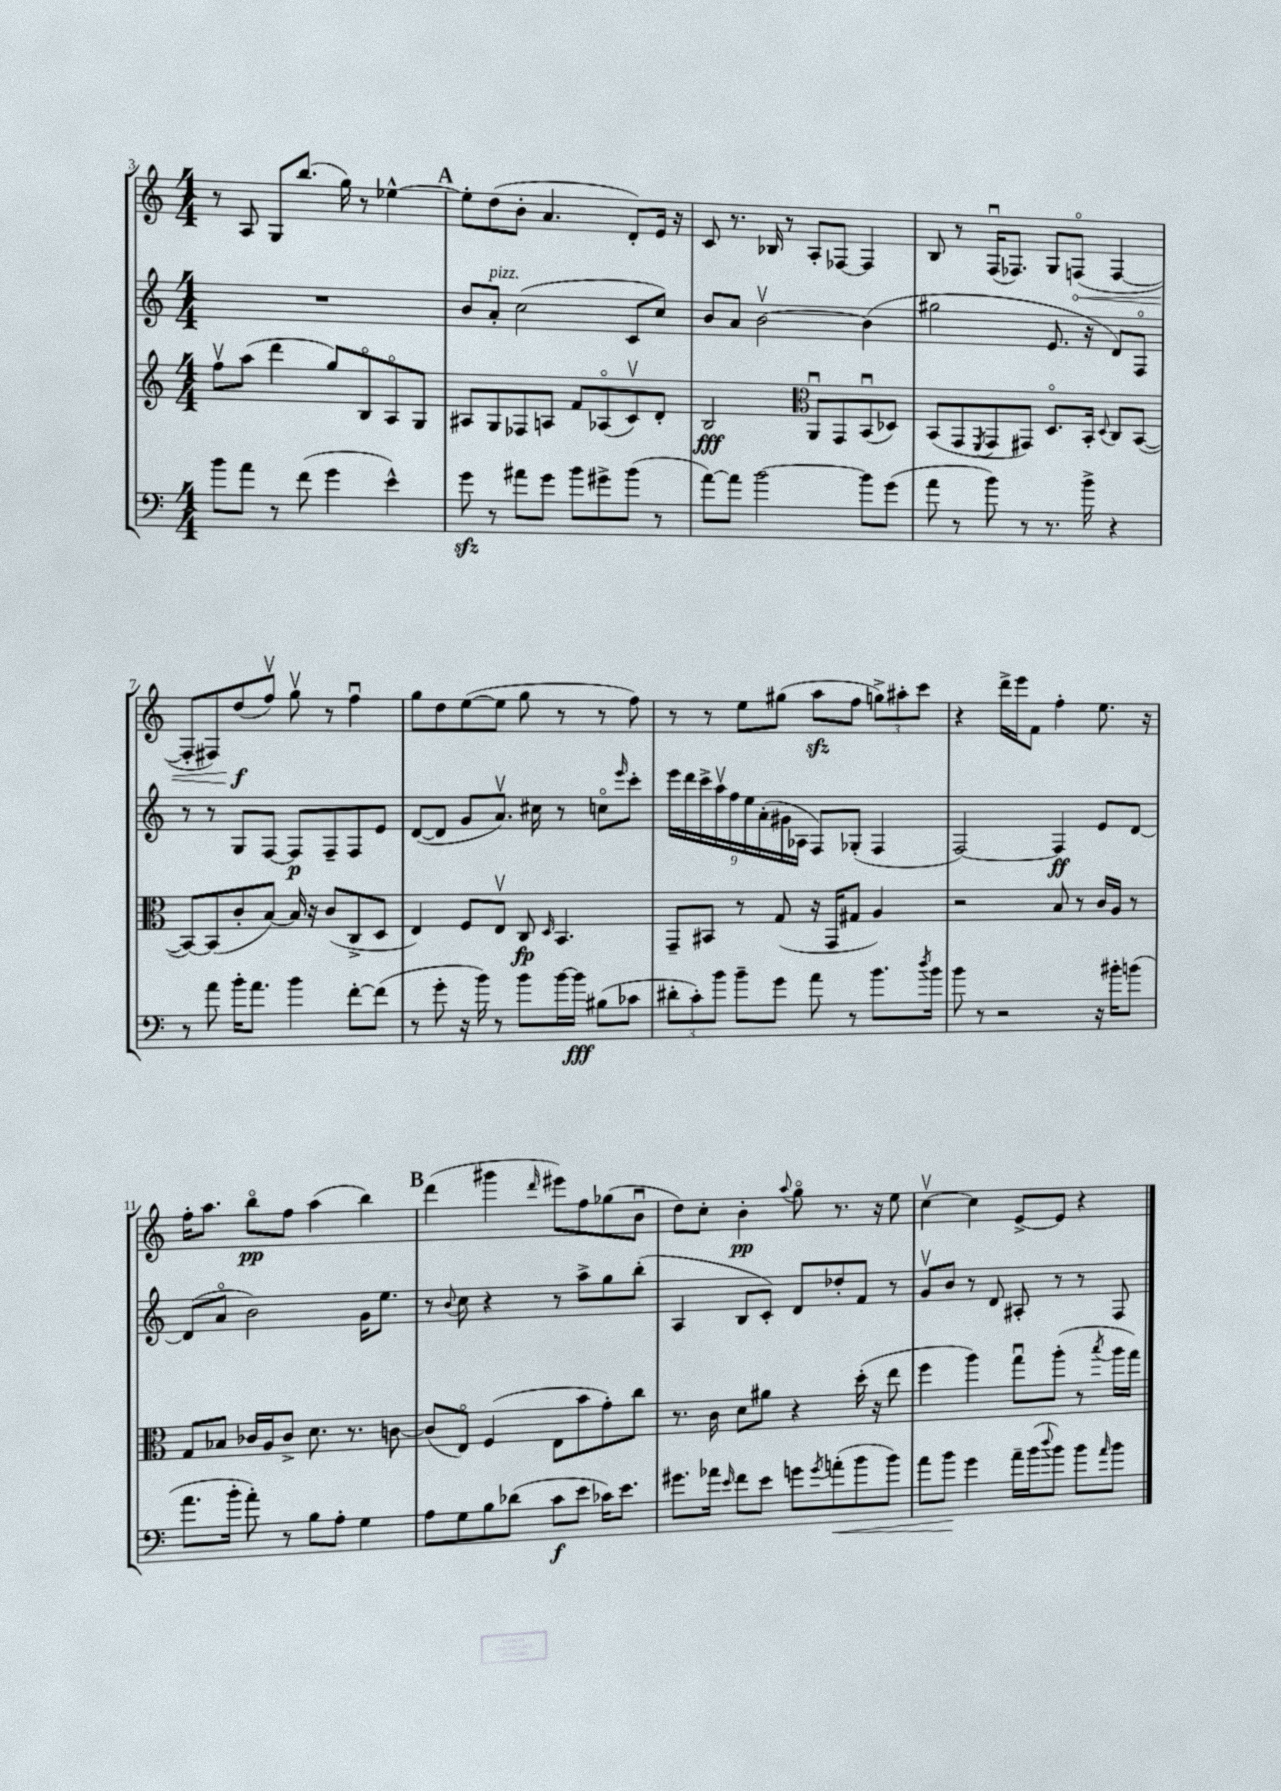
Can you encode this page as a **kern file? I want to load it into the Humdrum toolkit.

**kern	**dynam	**kern	**dynam	**kern	**dynam	**kern	**dynam
*part4	*part4	*part3	*part3	*part2	*part2	*part1	*part1
*staff4	*staff4	*staff3	*staff3	*staff2	*staff2	*staff1	*staff1
*clefF4	*	*clefG2	*	*clefG2	*	*clefG2	*
*k[]	*	*k[]	*	*k[]	*	*k[]	*
*M4/4	*	*M4/4	*	*M4/4	*	*M4/4	*
=3	=3	=3	=3	=3	=3	=3	=3
8b\L	.	8ffv\L	.	1r	.	8r	.
8a\J	.	(8aa\J	.	.	.	8A/	.
8r	.	4ddd\	.	.	.	8G/L	.
(8f\	.	.	.	.	.	(8.bb/J	.
4g\	.	8gg/L)	.	.	.	.	.
.	.	.	.	.	.	16gg\)	.
.	.	8B/	.	.	.	8r	.
4e^^\)	.	8A/	.	.	.	[4ee-X^^\	.
.	.	8G/J	.	.	.	.	.
!!LO:REH:place=s1:t=A
=4	=4	=4	=4	=4	=4	=4	=4
8gzz\	.	8A#X/L	.	8b/L	.	8ee-'\L]	.
!	!	!	!	!LO:TX:a:i:t=pizz.	!	!	!
8r	.	8G/	.	8a'/J	.	(8dd\	.
8a#X\L	.	8F-X/	.	(2cc\	.	8b'\J	.
8g\J	.	8An/J	.	.	.	4.a/	.
8b\L	.	8f/L	.	.	.	.	.
8g#X^\	.	(8A-X/	.	.	.	.	.
(8b\J	.	8cv/)	.	8c/L	.	8d'/L)	.
8r	.	8d'/J	.	8cc/J)	.	16e/Jk	.
.	.	.	.	.	.	16r	.
=5	=5	=5	=5	=5	=5	=5	=5
[8a\L)	.	2B/	fff	8b/L	.	8c/	.
8a\J]	.	.	.	8a/J	.	8.r	.
[2b\	.	.	.	[2bv\	.	.	.
.	.	.	.	.	.	16B-X/	.
.	.	.	.	.	.	8r	.
*	*	*clefC3	*	*	*	*	*
.	.	8AAu/L	.	.	.	8A'/L	.
.	.	8GG/	.	.	.	[8F-X/J	.
8b\L]	.	(8BBu/	.	(4b\]	.	4F-/]	.
(8g\J	.	8D-X/J)	.	.	.	.	.
=6	=6	=6	=6	=6	=6	=6	=6
8a\	.	(8BB/L	.	2gg#X\	.	8B/	.
8r	.	8GG/	.	.	.	8r	.
.	.	8qFF/	.	.	.	.	.
8b\)	.	8GG/	.	.	.	(16Fu/KL	.
.	.	.	.	.	.	8.F-X/J)	.
8r	.	8GG#X/J)	.	.	.	.	.
8.r	.	8.D/L	.	8.e/	.	8G/L	.
!	!	!	!	!	!	!	!LO:HP:b
.	.	.	.	.	.	(8Fn/J	<
16b^\	.	16BB'/Jk	.	16r	.	.	.
.	.	8qqD/	.	.	.	.	.
4r	.	8C/L	.	8d/L)	.	[4F/	.
.	.	([8BB/J	.	8F/J	.	.	.
!!LO:LB:g=z
=7	=7	=7	=7	=7	=7	=7	=7
8r	.	8BB/L_)	.	8r	.	8F'/L]	.
8a\	.	(8BB/]	.	8r	.	8F#X/)	.
16b'\KL	.	8c'/	.	8G/L	.	(8dd/	f
8.a\J	.	.	.	.	.	.	.
.	.	[8B/J)	.	[8F/J	.	8ffv/J)	[
4b\	.	16B/]	.	8F/L]	p	8ggv\	.
.	.	16r	.	.	.	.	.
.	.	(8c/L	.	8F~/	.	8r	.
[8f'\L	.	8C^/	.	8F/	.	4ffu\	.
(8f\J]	.	8D/J	.	8e/J	.	.	.
=8	=8	=8	=8	=8	=8	=8	=8
8r	.	4E/)	.	([8d/L	.	8gg\L	.
8g'\	.	.	.	8d/J]	.	8dd\	.
16r	.	8F/L	.	8g/L	.	([8ee\	.
16b\)	.	.	.	.	.	.	.
8r	.	8Ev/J	.	8.av/J)	.	8ee\J]	.
8b\L	.	8C/	fp	.	.	8gg\	.
.	.	.	.	16cc#X\	.	.	.
.	.	16qqD/	.	.	.	.	.
[16b\L	.	4.BB/	.	8r	.	8r	.
16b\JJ]	fff	.	.	.	.	.	.
(8B#X\L	.	.	.	8ccn\L	.	8r	.
.	.	.	.	16qqeee/	.	.	.
8c-X\J	.	.	.	8ccc'\J	.	8ff\)	.
=9	=9	=9	=9	=9	=9	=9	=9
12d#X'\L	.	8GG~/L	.	18eee\LL	.	8r	.
.	.	.	.	18ddd\	.	.	.
12c'\)	.	.	.	.	.	.	.
.	.	.	.	18ccc^\	.	.	.
.	.	8BB#X/J	.	.	.	8r	.
12b\J	.	.	.	18aav\	.	.	.
.	.	.	.	18ff\	.	.	.
8b~\L	.	8r	.	.	.	8ee\L	.
.	.	.	.	18ee\	.	.	.
.	.	.	.	(18a'\	.	.	.
8g\J	.	(8G/	.	.	.	(8gg#X\J	.
.	.	.	.	18g#X\	.	.	.
.	.	.	.	18A-X\JJ	.	.	.
8a\	.	16r	.	8F/L)	.	8aazz\L	.
.	.	16GG/KL	.	.	.	.	.
8r	.	8G#X/J	.	(8G-X'/J	.	8ff\J	.
8.b\L	.	4A/)	.	4F/	.	12ggn^\L)	.
.	.	.	.	.	.	12aa#X'\	.
.	.	.	.	.	.	12ccc\J	.
8qdd/	.	.	.	.	.	.	.
16b\Jk	.	.	.	.	.	.	.
=10	=10	=10	=10	=10	=10	=10	=10
8b\	.	2r	.	[2F/)	.	4r	.
8r	.	.	.	.	.	.	.
2r	.	.	.	.	.	16ddd^\LL	.
.	.	.	.	.	.	16eee\J	.
.	.	.	.	.	.	8f\J	.
.	.	8B/	.	4F/]	ff	4ff'\	.
.	.	8r	.	.	.	.	.
16r	.	16c/LL	.	8e/L	.	8.ee\	.
16b#X'\KL	.	16A/JJ	.	.	.	.	.
(8bn\J	.	8r	.	[8d/J	.	.	.
.	.	.	.	.	.	16r	.
!!LO:LB:g=z
=11	=11	=11	=11	=11	=11	=11	=11
8.a\L	.	8G/L	.	(8d/L]	.	16ff'\KL	.
.	.	.	.	.	.	8.aa\J	.
.	.	8B-X/J	.	8a/J	.	.	.
16b'\Jk	.	.	.	.	.	.	.
8a'\)	.	16c-X/LL	.	2b\)	.	8bb\L	pp
.	.	16A/J	.	.	.	.	.
8r	.	8c-^/J	.	.	.	8ff\J	.
8B\L	.	8.d\	.	.	.	(4aa\	.
8A'\J	.	.	.	.	.	.	.
.	.	8.r	.	.	.	.	.
4G\	.	.	.	16g\KL	.	4bb\)	.
.	.	.	.	8.ee\J	.	.	.
.	.	[8cn\	.	.	.	.	.
!!LO:REH:place=s1:t=B
=12	=12	=12	=12	=12	=12	=12	=12
8A\L	.	(8c/L]	.	8r	.	(4ddd\	.
.	.	.	.	8qqb/	.	.	.
8G\	.	8E/J)	.	8cc\	.	.	.
8B\	.	(4F/	.	4r	.	4ggg#X\	.
(8d-X\J	.	.	.	.	.	.	.
.	.	.	.	.	.	16qqddd/	.
8c\L	f	8E\L	.	8r	.	8eee#X\L)	.
8e\J	.	8b\	.	8aa^\L	.	8ff\	.
16c-X\KL)	.	8g'\)	.	8gg\	.	(8gg-X\	.
8.e\J	.	.	.	.	.	.	.
.	.	8cc\J	.	(8bb'\J	.	8bu\J	.
=13	=13	=13	=13	=13	=13	=13	=13
8.g#X\L	.	8.r	.	4A/	.	8dd\L)	.
.	.	.	.	.	.	8cc'\J	.
16a-X\Jk	.	16c\	.	.	.	.	.
16qqe/	.	.	.	.	.	.	.
8f\L	.	8d\L	.	8B/L	.	4b'\	pp
8e\J	.	8a#X\J	.	8c'/J)	.	.	.
.	.	.	.	.	.	8qqaa/	.
8gn\L	.	4r	.	8d/L	.	8gg\	.
8qg/	.	.	.	.	.	.	.
!	!LO:HP:b	!	!	!	!	!	!
(8an'\	<	.	.	8dd-X'/	.	8.r	.
8b\	.	(16dd'\	.	8f/J	.	.	.
.	.	16r	.	.	.	16r	.
8b\J)	.	8ee\	.	8r	.	8ee\	.
=14	=14	=14	=14	=14	=14	=14	=14
8a\L	.	4ff\	.	8gv/L	.	[4ccv\	.
8b\J	.	.	.	8b/J	.	.	.
4g\	[	4aa\)	.	8r	.	4cc\]	.
.	.	.	.	8d/	.	.	.
16a~\LL	.	8ggu\L	.	8A#X'/	.	[8e^/L	.
(16b\J	.	.	.	.	.	.	.
8qqdd/	.	.	.	.	.	.	.
8b\J)	.	(8aa'\J	.	8r	.	8e/J]	.
8b\L	.	8r	.	8r	.	4r	.
16qqa/	.	8qbb/	.	.	.	.	.
8b\J	.	16aa\LL	.	8F/	.	.	.
.	.	16gg\JJ)	.	.	.	.	.
==	==	==	==	==	==	==	==
*-	*-	*-	*-	*-	*-	*-	*-
